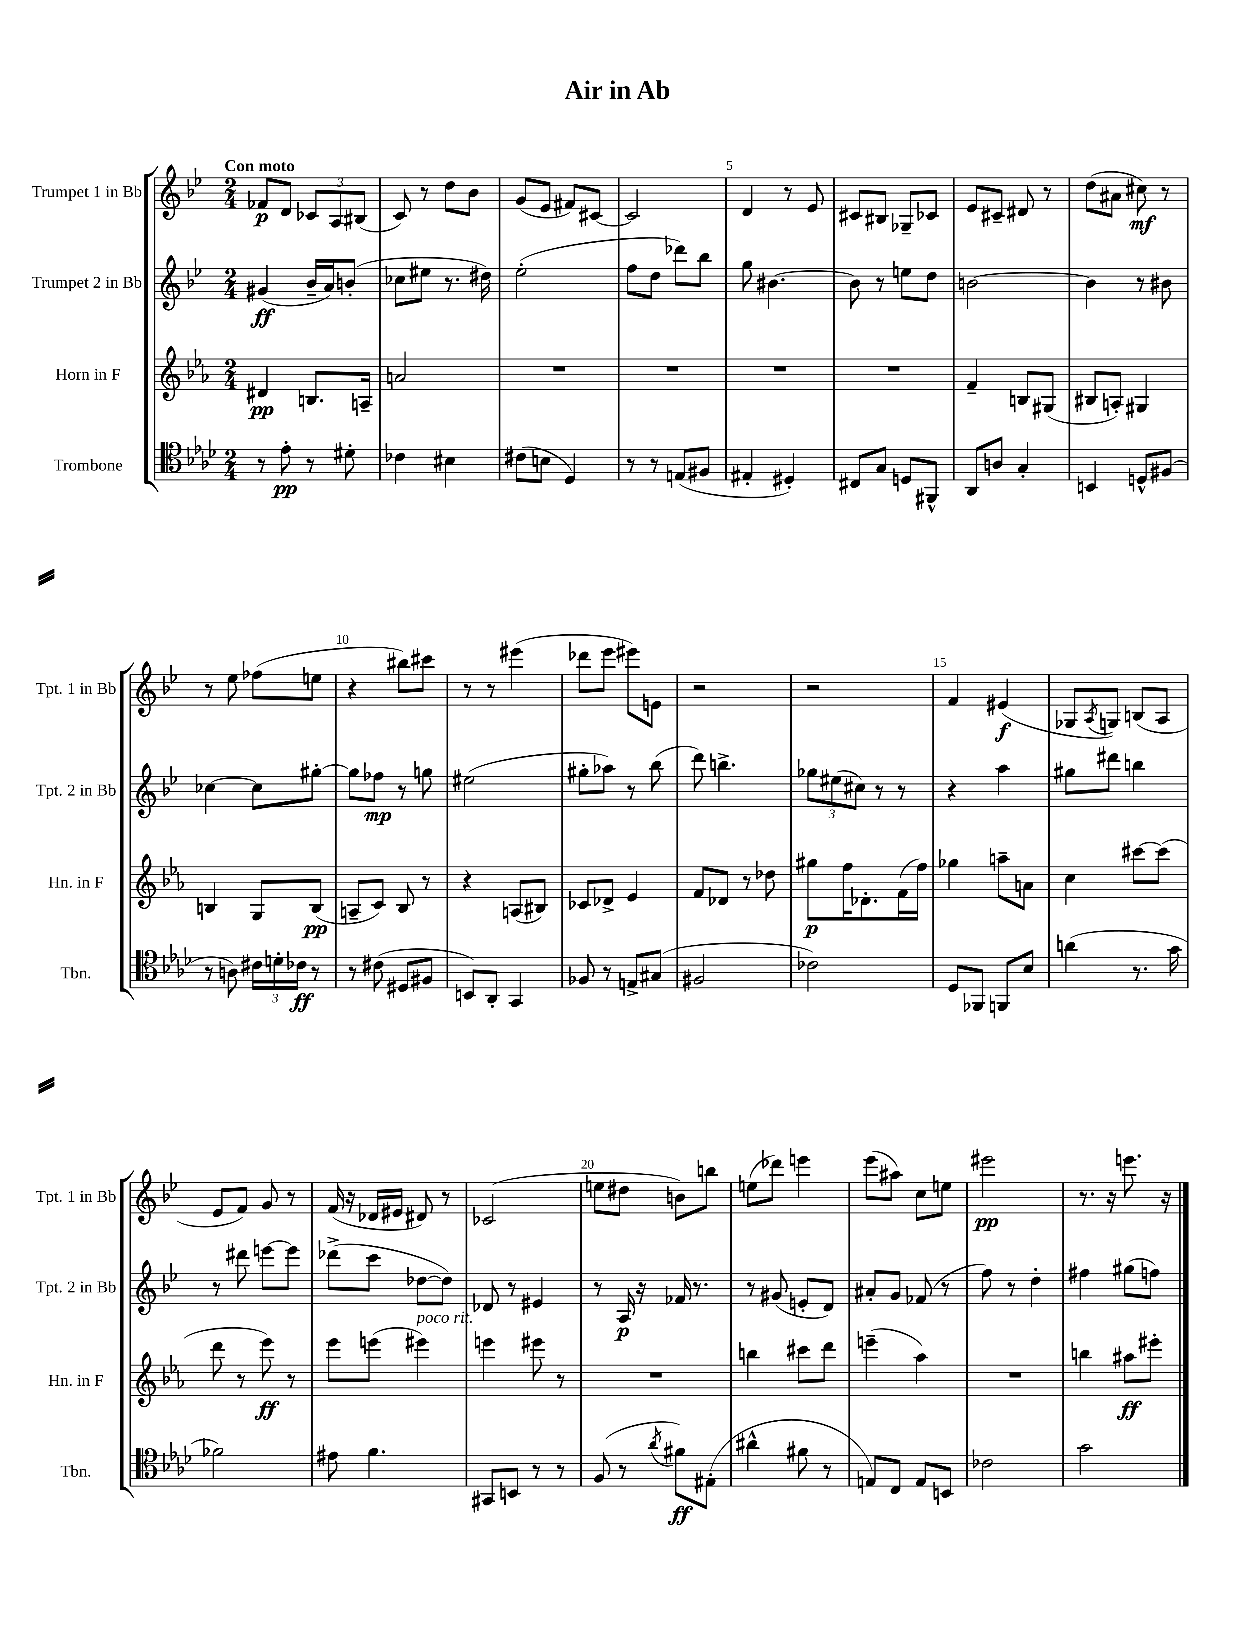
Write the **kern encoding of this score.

**kern	**dynam	**kern	**dynam	**kern	**dynam	**kern	**dynam
*part4	*part4	*part3	*part3	*part2	*part2	*part1	*part1
*staff4	*staff4	*staff3	*staff3	*staff2	*staff2	*staff1	*staff1
*I"Trombone	*	*I"Horn in F	*	*I"Trumpet 2 in Bb	*	*I"Trumpet 1 in Bb	*
*I'Tbn.	*	*I'Hn. in F	*	*I'Tpt. 2 in Bb	*	*I'Tpt. 1 in Bb	*
*clefC4	*	*clefG2	*	*clefG2	*	*clefG2	*
*k[b-e-a-d-]	*	*k[b-e-a-]	*	*k[b-e-]	*	*k[b-e-]	*
*M2/4	*	*M2/4	*	*M2/4	*	*M2/4	*
=1	=1	=1	=1	=1	=1	=1	=1
!	!	!	!	!	!	!LO:TX:a:B:t=Con moto	!
8r	.	4d#X/	pp	(4g#X/	ff	8f-X/L	p
8e-'\	pp	.	.	.	.	8d/J	.
8r	.	8.Bn/L	.	16b-~/LL	.	12c-X/L	.
.	.	.	.	16a/J)	.	.	.
.	.	.	.	.	.	12A/	.
8d#X'\	.	.	.	(8bn'/J	.	.	.
.	.	.	.	.	.	(12B#X/J	.
.	.	16An~/Jk	.	.	.	.	.
=2	=2	=2	=2	=2	=2	=2	=2
4c-X\	.	2an/	.	8cc-X\L	.	8c/)	.
.	.	.	.	8ee#X\J	.	8r	.
4B#X\	.	.	.	8.r	.	8dd\L	.
.	.	.	.	.	.	8b-\J	.
.	.	.	.	16dd#X\)	.	.	.
=3	=3	=3	=3	=3	=3	=3	=3
(8c#X\L	.	2r	.	(2ee-'\	.	(8g/L	.
8Bn\J	.	.	.	.	.	8e-/J	.
4D-/)	.	.	.	.	.	8f#X/L)	.
.	.	.	.	.	.	[8c#X/J	.
=4	=4	=4	=4	=4	=4	=4	=4
8r	.	2r	.	8ff\L	.	2c#/]	.
8r	.	.	.	8dd\J	.	.	.
(8En/L	.	.	.	8ddd-X\L)	.	.	.
8F#X/J	.	.	.	8bb-\J	.	.	.
=5	=5	=5	=5	=5	=5	=5	=5
4E#X'/	.	2r	.	8gg\	.	4d/	.
.	.	.	.	[4.b#X\	.	.	.
4D#X'/)	.	.	.	.	.	8r	.
.	.	.	.	.	.	8e-/	.
=6	=6	=6	=6	=6	=6	=6	=6
8C#X/L	.	2r	.	8b#\]	.	8c#X/L	.
8G/J	.	.	.	8r	.	8B#X/J	.
8Dn/L	.	.	.	8een\L	.	8G-X~/L	.
8FF#X^^/J	.	.	.	8dd\J	.	8c-X/J	.
=7	=7	=7	=7	=7	=7	=7	=7
8AA-/L	.	4f~/	.	[2bn\	.	8e-/L	.
8An/J	.	.	.	.	.	8c#X~/J	.
4G'/	.	8Bn/L	.	.	.	8d#X/	.
.	.	(8G#X/J	.	.	.	8r	.
=8	=8	=8	=8	=8	=8	=8	=8
4BBn/	.	8B#X/L	.	4b\]	.	(8dd\L	.
.	.	8An'/J)	.	.	.	8a#X\J	.
8Dn^^/L	.	4G#X/	.	8r	.	8cc#X\)	mf
(8F#X/J	.	.	.	8b#X\	.	8r	.
!!LO:LB:g=z
=9	=9	=9	=9	=9	=9	=9	=9
8r	.	4Bn/	.	[4cc-X\	.	8r	.
8An\)	.	.	.	.	.	8ee-\	.
24c#X\LL	.	8G/L	.	8cc-\L]	.	(8ff-X\L	.
24dn'\	.	.	.	.	.	.	.
24c-X\JJ	ff	.	.	.	.	.	.
8r	.	(8B/J	pp	[8gg#X'\J	.	8een\J	.
=10	=10	=10	=10	=10	=10	=10	=10
8r	.	8An~/L	.	8gg#\L]	.	4r	.
(8c#X\	.	8c/J)	.	8ff-X\J	mp	.	.
8D#X/L	.	8B-/	.	8r	.	8bb#X\L)	.
8F#X/J	.	8r	.	8ggn\	.	8ccc#X\J	.
=11	=11	=11	=11	=11	=11	=11	=11
8BBn/L)	.	4r	.	(2ee#X\	.	8r	.
8AA-'/J	.	.	.	.	.	8r	.
4GG/	.	(8An/L	.	.	.	(4eee#X\	.
.	.	8B#X/J)	.	.	.	.	.
=12	=12	=12	=12	=12	=12	=12	=12
8F-X/	.	8c-X/L	.	8gg#X'\L	.	8ddd-X\L	.
8r	.	8d-X^/J	.	8aa-X\J)	.	8eee-\J	.
8En^/L	.	4e-/	.	8r	.	8eee#X\L)	.
(8G#X/J	.	.	.	(8bb-\	.	8en\J	.
=13	=13	=13	=13	=13	=13	=13	=13
2F#X/	.	8f/L	.	8ddd\)	.	2r	.
.	.	8d-X/J	.	4.bbn^\	.	.	.
.	.	8r	.	.	.	.	.
.	.	8dd-X\	.	.	.	.	.
=14	=14	=14	=14	=14	=14	=14	=14
2c-X\)	.	8gg#X\L	p	12gg-X\L	.	2r	.
.	.	.	.	(12ee#X\	.	.	.
.	.	16ff\K	.	.	.	.	.
.	.	.	.	12cc#X\J)	.	.	.
.	.	8.d-X'\	.	.	.	.	.
.	.	.	.	8r	.	.	.
.	.	(16f\L	.	8r	.	.	.
.	.	16ff\JJ)	.	.	.	.	.
=15	=15	=15	=15	=15	=15	=15	=15
8D-/L	.	4gg-X\	.	4r	.	4f/	.
8FF-X/J	.	.	.	.	.	.	.
8FFn/L	.	8aan~\L	.	4aa\	.	(4e#X/	f
8B-/J	.	8an\J	.	.	.	.	.
=16	=16	=16	=16	=16	=16	=16	=16
(4an\	.	4cc\	.	8gg#X\L	.	8G-X/L	.
.	.	.	.	.	.	8qA/	.
.	.	.	.	8ddd#X\J	.	8Gn/J)	.
8.r	.	[8ccc#X\L	.	4bbn\	.	(8Bn/L	.
.	.	(8ccc#\J]	.	.	.	8A/J	.
16g\	.	.	.	.	.	.	.
!!LO:LB:g=z
=17	=17	=17	=17	=17	=17	=17	=17
2f-X\)	.	8ddd\	.	8r	.	8e-/L	.
.	.	8r	.	8ddd#X\	.	8f/J)	.
.	.	8eee-\)	ff	[8eeen\L	.	8g/	.
.	.	8r	.	8eee\J]	.	8r	.
=18	=18	=18	=18	=18	=18	=18	=18
8e#X\	.	8eee-\L	.	(8ddd-X^\L	.	(16f/	.
.	.	.	.	.	.	16r	.
4.f\	.	(8eeen\J	.	8ccc\J	.	16d-X/LL	.
.	.	.	.	.	.	16e#X/JJ	.
!	!	!LO:TX:a:i:t=poco rit.	!	!	!	!	!
.	.	4eee#X\)	.	[8dd-X\L	.	8d#X/)	.
.	.	.	.	8dd-\J])	.	8r	.
=19	=19	=19	=19	=19	=19	=19	=19
8GG#X/L	.	4eeen\	.	8d-X/	.	(2c-X/	.
8BBn/J	.	.	.	8r	.	.	.
8r	.	8eee#X\	.	4e#X/	.	.	.
8r	.	8r	.	.	.	.	.
=20	=20	=20	=20	=20	=20	=20	=20
(8F/	.	2r	.	8r	.	8een\L	.
8r	.	.	.	16A/	p	8dd#X\J	.
.	.	.	.	16r	.	.	.
8qa-/	.	.	.	.	.	.	.
8f#X\L)	ff	.	.	16f-X/	.	8bn\L)	.
.	.	.	.	8.r	.	.	.
(8E#X'\J	.	.	.	.	.	8bbn\J	.
=21	=21	=21	=21	=21	=21	=21	=21
4a#X^^\	.	4bbn\	.	8r	.	(8een\L	.
.	.	.	.	(8g#X/	.	8ddd-X\J)	.
8f#X\	.	8ccc#X\L	.	8en'/L	.	4eeen\	.
8r	.	8ddd\J	.	8d/J)	.	.	.
=22	=22	=22	=22	=22	=22	=22	=22
8En/L)	.	(4eeen~\	.	8a#X'/L	.	(8eee-\L	.
8C/J	.	.	.	8g/J	.	8aa#X\J)	.
8E/L	.	4aa-\)	.	(8f-X/	.	8cc\L	.
8BBn/J	.	.	.	8r	.	8een\J	.
=23	=23	=23	=23	=23	=23	=23	=23
2c-X\	.	2r	.	8ff\)	.	2eee#X\	pp
.	.	.	.	8r	.	.	.
.	.	.	.	4dd'\	.	.	.
=24	=24	=24	=24	=24	=24	=24	=24
2g\	.	4bbn\	.	4ff#X\	.	8.r	.
.	.	.	.	.	.	16r	.
.	.	8aa#X\L	ff	(8gg#X\L	.	8.eeen\	.
.	.	8eee#X'\J	.	8ffn\J)	.	.	.
.	.	.	.	.	.	16r	.
==	==	==	==	==	==	==	==
*-	*-	*-	*-	*-	*-	*-	*-
